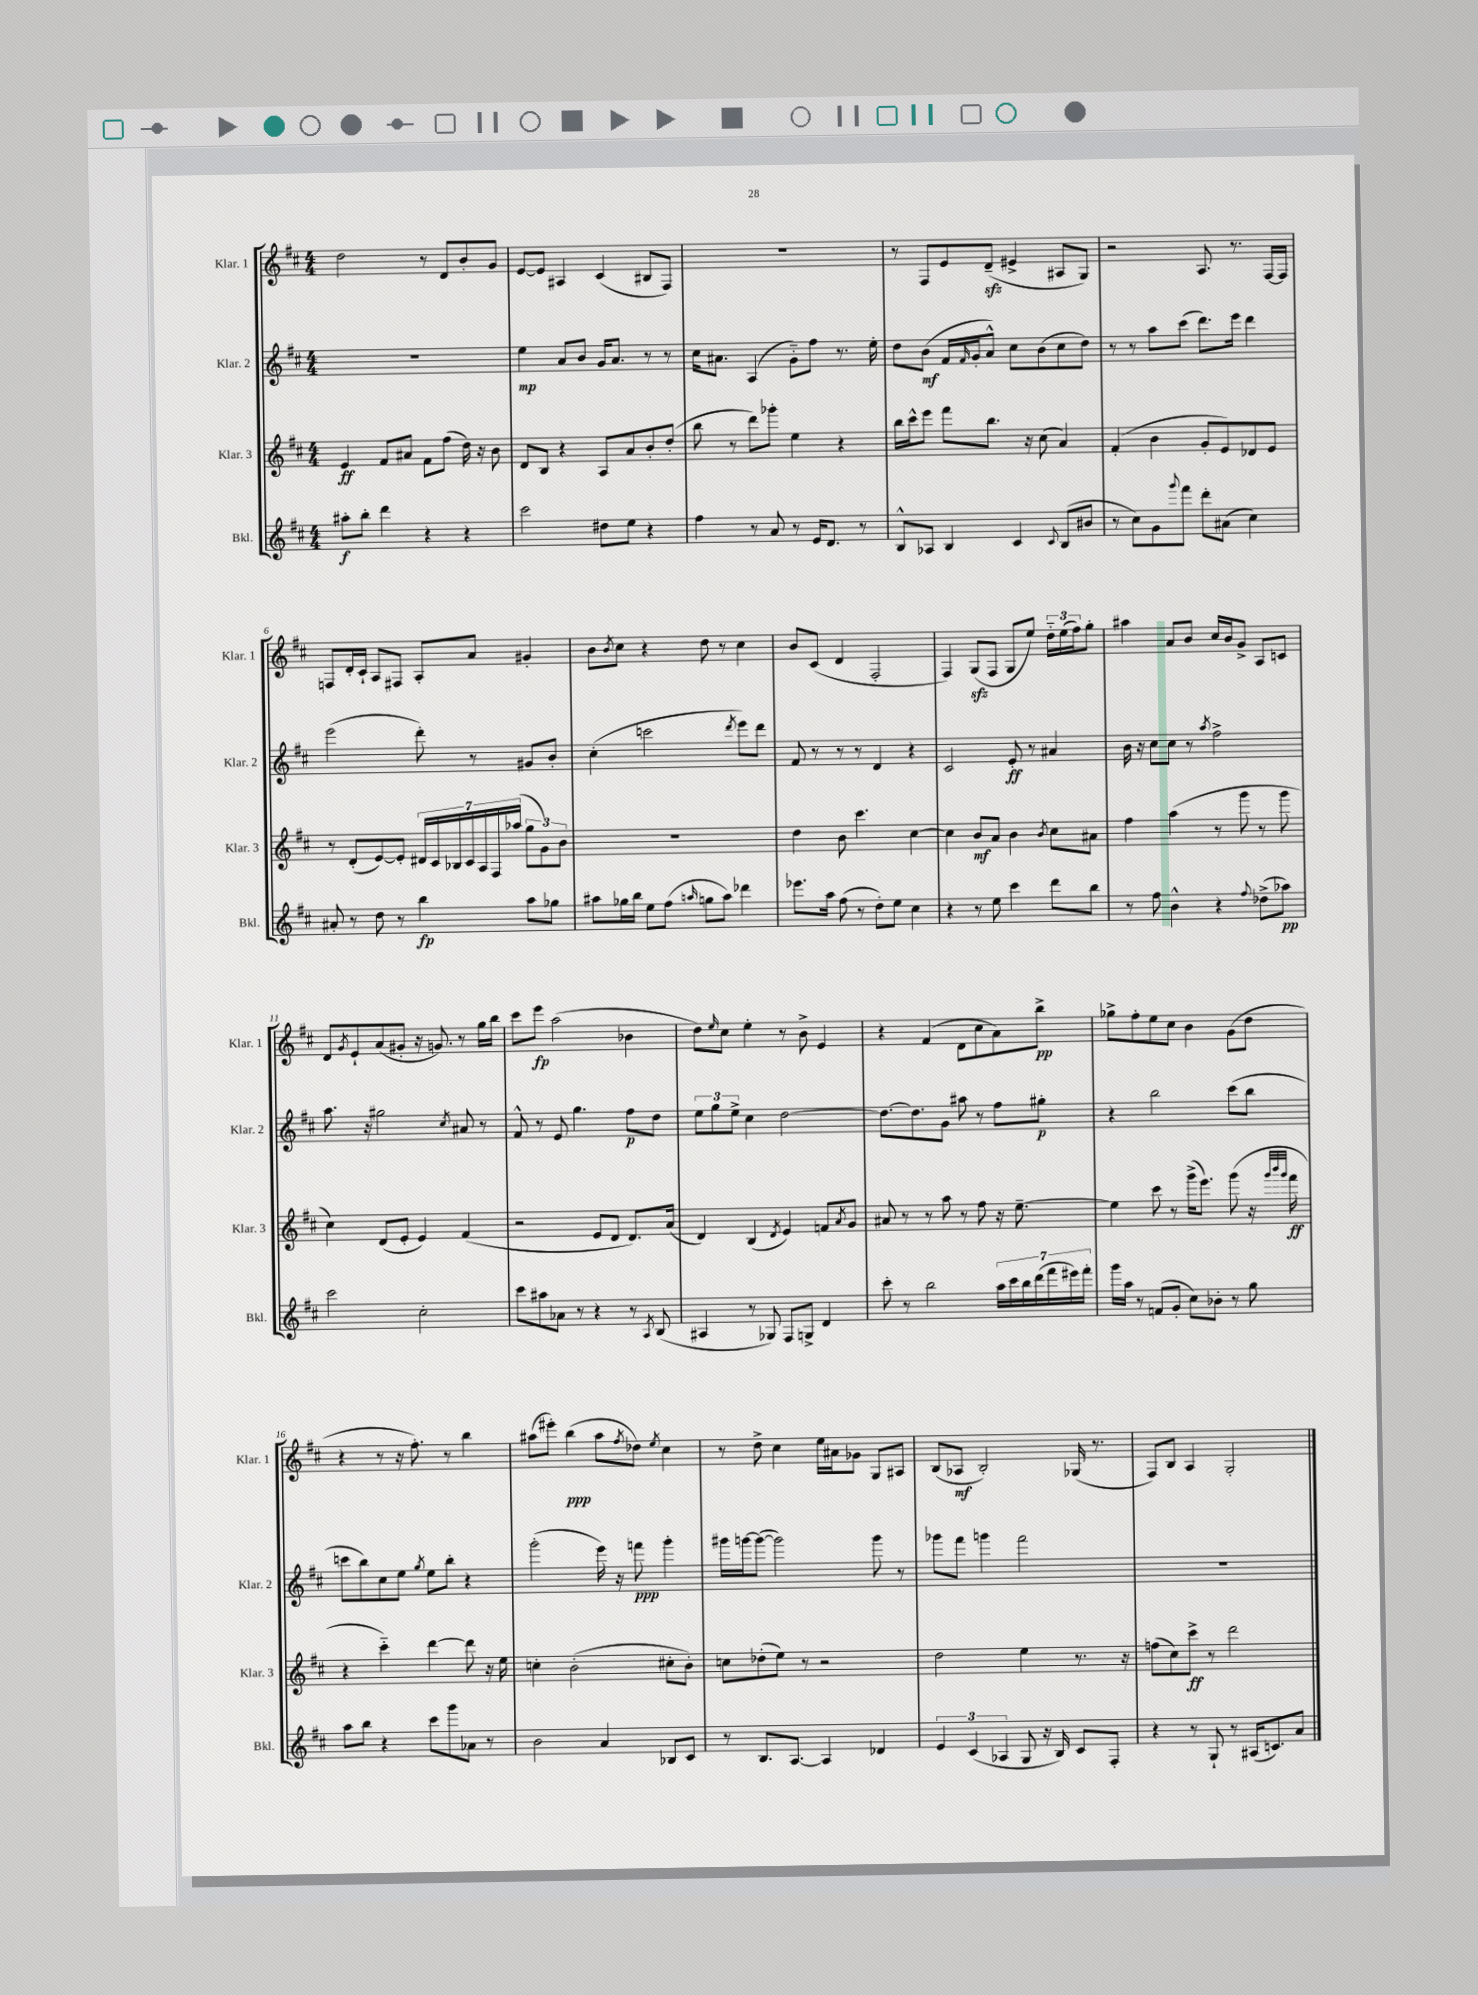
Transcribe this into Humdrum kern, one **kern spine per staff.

**kern	**dynam	**kern	**dynam	**kern	**dynam	**kern	**dynam
*part4	*part4	*part3	*part3	*part2	*part2	*part1	*part1
*staff4	*staff4	*staff3	*staff3	*staff2	*staff2	*staff1	*staff1
*I"Bkl.	*	*I"Klar. 3	*	*I"Klar. 2	*	*I"Klar. 1	*
*I'Bkl.	*	*I'Klar. 3	*	*I'Klar. 2	*	*I'Klar. 1	*
*clefG2	*	*clefG2	*	*clefG2	*	*clefG2	*
*k[f#c#]	*	*k[f#c#]	*	*k[f#c#]	*	*k[f#c#]	*
*M4/4	*	*M4/4	*	*M4/4	*	*M4/4	*
=1	=1	=1	=1	=1	=1	=1	=1
8aa#X'\L	f	4e/	ff	1r	.	2dd\	.
8bb'\J	.	.	.	.	.	.	.
4ddd\	.	8f#/L	.	.	.	.	.
.	.	8a#X/J	.	.	.	.	.
4r	.	8f#\L	.	.	.	8r	.
.	.	(8ff#\J	.	.	.	8d/L	.
4r	.	16dd\)	.	.	.	8b'/	.
.	.	16r	.	.	.	.	.
.	.	8b\	.	.	.	8g/J	.
=2	=2	=2	=2	=2	=2	=2	=2
2ccc#\	.	8d/L	.	4ee\	mp	[8e/L	.
.	.	8B/J	.	.	.	8e/J]	.
.	.	4r	.	8a/L	.	4A#X/	.
.	.	.	.	8b/J	.	.	.
8dd#X\L	.	8A/L	.	16g/KL	.	(4c#/	.
.	.	.	.	8.a/J	.	.	.
8ee\J	.	8a/	.	.	.	.	.
4r	.	8b'/	.	8r	.	8B#X/L	.
.	.	(8dd'/J	.	8r	.	8F#/J)	.
=3	=3	=3	=3	=3	=3	=3	=3
4ff#\	.	8bb\	.	16cc#\KL	.	1r	.
.	.	.	.	8.a#X\J	.	.	.
.	.	8r	.	.	.	.	.
8r	.	8ddd\L)	.	(4A/	.	.	.
8a/	.	8ggg-X'\J	.	.	.	.	.
8r	.	4ee\	.	8g\L)	.	.	.
16e/KL	.	.	.	8ff#\J	.	.	.
8.d/J	.	.	.	.	.	.	.
.	.	4r	.	8.r	.	.	.
8r	.	.	.	.	.	.	.
.	.	.	.	16ee'\	.	.	.
=4	=4	=4	=4	=4	=4	=4	=4
8B^^/L	.	16bb\LL	.	8dd\L	.	8r	.
.	.	16ccc#^^\J	.	.	.	.	.
8A-X/J	.	8eee\J	.	(8b\J	mf	8F#/L	.
4B/	.	8fff#\L	.	16f#/LL	.	8e/	.
.	.	.	.	16qqf#/	.	.	.
.	.	.	.	16g'/J	.	.	.
.	.	8.bb\J	.	8a^^/J)	.	(8dzz~/J	.
4c#/	.	.	.	8cc#\L	.	4e#X^/	.
.	.	16r	.	.	.	.	.
.	.	(8cc#\	.	(8b\	.	.	.
8qqc#/	.	.	.	.	.	.	.
(8B/L	.	4a/)	.	8cc#\	.	8A#X/L	.
8b#X/J	.	.	.	8dd\J)	.	8G/J)	.
=5	=5	=5	=5	=5	=5	=5	=5
8r	.	(4f#'/	.	8r	.	2r	.
8cc#\L)	.	.	.	8r	.	.	.
8g\	.	4b\	.	8aa\L	.	.	.
8qqggg/	.	.	.	.	.	.	.
8fff#\J	.	.	.	(8ccc#\J	.	.	.
8ddd'\L	.	8g'/L	.	8.ddd\L)	.	8.A/	.
(8a#X\J	.	8e/)	.	.	.	.	.
.	.	.	.	16eee\Jk	.	8.r	.
4cc#\)	.	8d-X/	.	4ddd\	.	.	.
.	.	8e/J	.	.	.	[16F#/LL	.
.	.	.	.	.	.	16F#/JJ]	.
!!LO:LB:g=z
=6	=6	=6	=6	=6	=6	=6	=6
8a#X'/	.	8r	.	(2eee\	.	8Fn/L	.
8r	.	(8d'/L	.	.	.	16d'/L	.
.	.	.	.	.	.	16c#`/JJ	.
8dd\	.	[8e/)	.	.	.	8A/L	.
8r	.	8e'/J]	.	.	.	8F#X/J	.
4bb\	fp	28d#X/LL	.	8ddd'\)	.	8A'/L	.
.	.	28c#/	.	.	.	.	.
.	.	28B-X/	.	.	.	.	.
.	.	28c#/	.	.	.	.	.
.	.	.	.	8r	.	8a/J	.
.	.	28A/	.	.	.	.	.
.	.	28F#/	.	.	.	.	.
.	.	(28aa-X/JJ	.	.	.	.	.
8aa\L	.	12gg\L	.	8g#X/L	.	4g#X'/	.
.	.	12g\)	.	.	.	.	.
8gg-X\J	.	.	.	8b'/J	.	.	.
.	.	12b\J	.	.	.	.	.
=7	=7	=7	=7	=7	=7	=7	=7
8aa#X\L	.	1r	.	(4cc#'\	.	8b\L	.
.	.	.	.	.	.	8qb/	.
16gg-X\L	.	.	.	.	.	8cc#\J	.
16bb\JJ	.	.	.	.	.	.	.
8ee\L	.	.	.	2cccn\	.	4r	.
(8ff#\J	.	.	.	.	.	.	.
16qqaan/	.	.	.	.	.	.	.
8ggn\L	.	.	.	.	.	8dd\	.
8aa\J)	.	.	.	.	.	8r	.
.	.	.	.	8qddd/	.	.	.
4ddd-X\	.	.	.	8eee\L)	.	4cc#\	.
.	.	.	.	8ddd\J	.	.	.
=8	=8	=8	=8	=8	=8	=8	=8
8.eee-X\L	.	4dd\	.	8f#/	.	8b/L	.
.	.	.	.	8r	.	(8c#/J	.
16aa\Jk	.	.	.	.	.	.	.
(8ff#\	.	8b\	.	8r	.	4d/	.
8r	.	4.ccc#\	.	8r	.	.	.
8dd'\L)	.	.	.	4d/	.	2F#'/	.
8ee\J	.	.	.	.	.	.	.
4cc#\	.	[4cc#\	.	4r	.	.	.
=9	=9	=9	=9	=9	=9	=9	=9
4r	.	4cc#\]	.	2c#/	.	4F#/)	.
8r	.	8b/L	mf	.	.	(8Gzz/L	.
8ee\	.	8a/J	.	.	.	8F#/J	.
4ccc#\	.	4b\	.	8e'/	ff	8G/L	.
.	.	.	.	8r	.	8ee/J)	.
.	.	8qb/	.	.	.	.	.
8ddd\L	.	8cc#\L	.	4a#X/	.	24dd\LL	.
.	.	.	.	.	.	(24ee\	.
.	.	.	.	.	.	24ff#\J)	.
8bb\J	.	8a#X\J	.	.	.	8gg'\J	.
=10	=10	=10	=10	=10	=10	=10	=10
8r	.	4ff#\	.	16b\	.	4aa#X\	.
.	.	.	.	16r	.	.	.
8ff#\	.	.	.	8cc#\L	.	.	.
4b^^\	.	(4aa\	.	8cc#\J	.	8a/L	.
.	.	.	.	8r	.	8b/J	.
.	.	.	.	8qaa/	.	.	.
4r	.	8r	.	2ff#^\	.	16cc#/LL	.
.	.	.	.	.	.	16b/J	.
.	.	8ggg\	.	.	.	8g^/J	.
8qqff#/	.	.	.	.	.	.	.
(8dd-X^\L	.	8r	.	.	.	8A/L	.
8aa-X\J)	pp	8ggg\	.	.	.	8cn/J	.
!!LO:LB:g=z
=11	=11	=11	=11	=11	=11	=11	=11
2ccc#\	.	4cc#\)	.	8.aa\	.	8d/L	.
.	.	.	.	.	.	8qg/	.
.	.	.	.	.	.	8e`/	.
.	.	.	.	16r	.	.	.
.	.	(8d/L	.	2gg#X\	.	(8a/	.
.	.	8e'/J	.	.	.	8g#X'/J	.
2cc#'\	.	4e/)	.	.	.	16r	.
.	.	.	.	.	.	8.gn/)	.
.	.	.	.	8qcc#/	.	.	.
.	.	(4f#/	.	8a#X/	.	8r	.
.	.	.	.	8r	.	16gg\LL	.
.	.	.	.	.	.	16bb\JJ	.
=12	=12	=12	=12	=12	=12	=12	=12
8ccc#\L	.	2r	.	8f#^^/	.	8ccc#\L	.
8aa#X\	.	.	.	8r	.	8eee\J	fp
8a-X\J	.	.	.	8e/	.	(2aa\	.
8r	.	.	.	4.gg\	.	.	.
4r	.	8e/L	.	.	.	.	.
.	.	8d/J	.	.	.	.	.
8r	.	8.d/L)	.	8ff#\L	p	4b-X\	.
8qA/	.	.	.	.	.	.	.
(8B/	.	.	.	8dd\J	.	.	.
.	.	(16a/Jk	.	.	.	.	.
=13	=13	=13	=13	=13	=13	=13	=13
4A#X/	.	4d/)	.	12ee\L	.	8dd\L)	.
.	.	.	.	12gg\	.	.	.
.	.	.	.	.	.	16qqee/	.
.	.	.	.	.	.	8cc#\J	.
.	.	.	.	12ee^\J	.	.	.
8r	.	(4B/	.	4cc#\	.	4ee'\	.
8G-X/)	.	.	.	.	.	.	.
.	.	8qd/	.	.	.	.	.
8F#/L	.	4e/)	.	[2dd\	.	8r	.
8Gn^/J	.	.	.	.	.	8b^\	.
4d/	.	8fn/L	.	.	.	4e/	.
.	.	8qa/	.	.	.	.	.
.	.	8g/J	.	.	.	.	.
=14	=14	=14	=14	=14	=14	=14	=14
8ccc#'\	.	8a#X/	.	8.dd\L_	.	4r	.
8r	.	8r	.	.	.	.	.
.	.	.	.	8.dd\]	.	.	.
2bb\	.	8r	.	.	.	(4f#/	.
.	.	8aa\	.	8g\J	.	.	.
.	.	8r	.	8aa#X\	.	8d\L	.
.	.	8ff#\	.	8r	.	8cc#\	.
28aa\LL	.	16r	.	8ff#\L	.	8a\)	.
28ccc#\	.	.	.	.	.	.	.
.	.	[8.ee~\	.	.	.	.	.
28bb\	.	.	.	.	.	.	.
(28ddd\	.	.	.	.	.	.	.
.	.	.	.	8gg#X'\J	p	8bb^\J	pp
28fff#\	.	.	.	.	.	.	.
28eee#X\)	.	.	.	.	.	.	.
28fff#'\JJ	.	.	.	.	.	.	.
=15	=15	=15	=15	=15	=15	=15	=15
16ggg\LL	.	4ee\]	.	4r	.	8gg-X^\L	.
16aa\JJ	.	.	.	.	.	.	.
8r	.	.	.	.	.	8ff#'\	.
(8fn/L	.	8ccc#\	.	2bb\	.	8ee\	.
8g'/J	.	8r	.	.	.	8cc#\J	.
8cc#\L)	.	(16ggg^\KL	.	.	.	4b\	.
.	.	8.eee\J)	.	.	.	.	.
8b-X'\J	.	.	.	.	.	.	.
8r	.	(8ggg\	.	(8ccc#\L	.	(8g\L	.
8gg\	.	16r	.	8bb\J	.	8dd\J	.
.	.	32qqggg/LLL	.	.	.	.	.
.	.	32qqbbb/	.	.	.	.	.
.	.	32qqggg/JJJ	.	.	.	.	.
.	.	16fff#\	ff	.	.	.	.
!!LO:LB:g=z
=16	=16	=16	=16	=16	=16	=16	=16
8aa\L	.	4r	.	8cccn\L	.	4r	.
8bb\J	.	.	.	8bb\)	.	.	.
4r	.	4ccc#\)	.	8cc#\	.	8r	.
.	.	.	.	8ee\J	.	16r	.
.	.	.	.	.	.	8.ff#'\)	.
.	.	.	.	8qgg/	.	.	.
8ccc#\L	.	[4ddd\	.	8ee\L	.	.	.
8ggg\	.	.	.	8bb'\J	.	8r	.
8a-X\J	.	8ddd\]	.	4r	.	4bb\	.
8r	.	16r	.	.	.	.	.
.	.	16ee\	.	.	.	.	.
=17	=17	=17	=17	=17	=17	=17	=17
2b\	.	4ccn'\	.	(2ggg'\	.	(8aa#X\L	.
.	.	.	.	.	.	8eee#X'\J)	.
.	.	(2b'\	.	.	.	(4bb\	ppp
4a/	.	.	.	16eee\)	.	8aa#\L	.
.	.	.	.	16r	.	.	.
.	.	.	.	.	.	8qff#/	.
.	.	.	.	8fffn\	ppp	8dd-X\J)	.
.	.	.	.	.	.	8qee/	.
8B-X/L	.	8cc#X'\L	.	4ggg'\	.	4cc#\	.
8c#/J	.	8b'\J)	.	.	.	.	.
=18	=18	=18	=18	=18	=18	=18	=18
8r	.	8ccn\L	.	16ggg#X\LL	.	8r	.
.	.	.	.	[16gggn\J	.	.	.
8.B/L	.	(8dd-X'\	.	(8ggg\J_	.	8dd^\	.
.	.	8ee\J)	.	2ggg\])	.	4cc#\	.
[8.A/J	.	.	.	.	.	.	.
.	.	8r	.	.	.	.	.
4A/]	.	2r	.	.	.	16ee\LL	.
.	.	.	.	.	.	16a#X\J	.
.	.	.	.	.	.	8g-X\J	.
4d-X/	.	.	.	8ggg\	.	8G/L	.
.	.	.	.	8r	.	8A#X/J	.
=19	=19	=19	=19	=19	=19	=19	=19
6e/	.	2dd\	.	8ggg-X\L	.	(8B/L	.
.	.	.	.	8fff#\J	.	8A-X/J	mf
(6c#/	.	.	.	.	.	.	.
.	.	.	.	4gggn\	.	2B'/)	.
6A-X/	.	.	.	.	.	.	.
8G/	.	4ee\	.	2fff#\	.	.	.
16r	.	.	.	.	.	.	.
16B/)	.	.	.	.	.	.	.
8c#/L	.	8.r	.	.	.	(16G-X/	.
.	.	.	.	.	.	8.r	.
8F#'/J	.	.	.	.	.	.	.
.	.	16r	.	.	.	.	.
=20	=20	=20	=20	=20	=20	=20	=20
4r	.	(8ffn\L	.	1r	.	8F#/L)	.
.	.	8cc#\)	.	.	.	8B/J	.
8r	.	8ccc#^\J	ff	.	.	4A/	.
8G`/	.	8r	.	.	.	.	.
8r	.	2ddd\	.	.	.	2G'/	.
(16A#X/KL	.	.	.	.	.	.	.
8.cn/)	.	.	.	.	.	.	.
8a/J	.	.	.	.	.	.	.
==	==	==	==	==	==	==	==
*-	*-	*-	*-	*-	*-	*-	*-
